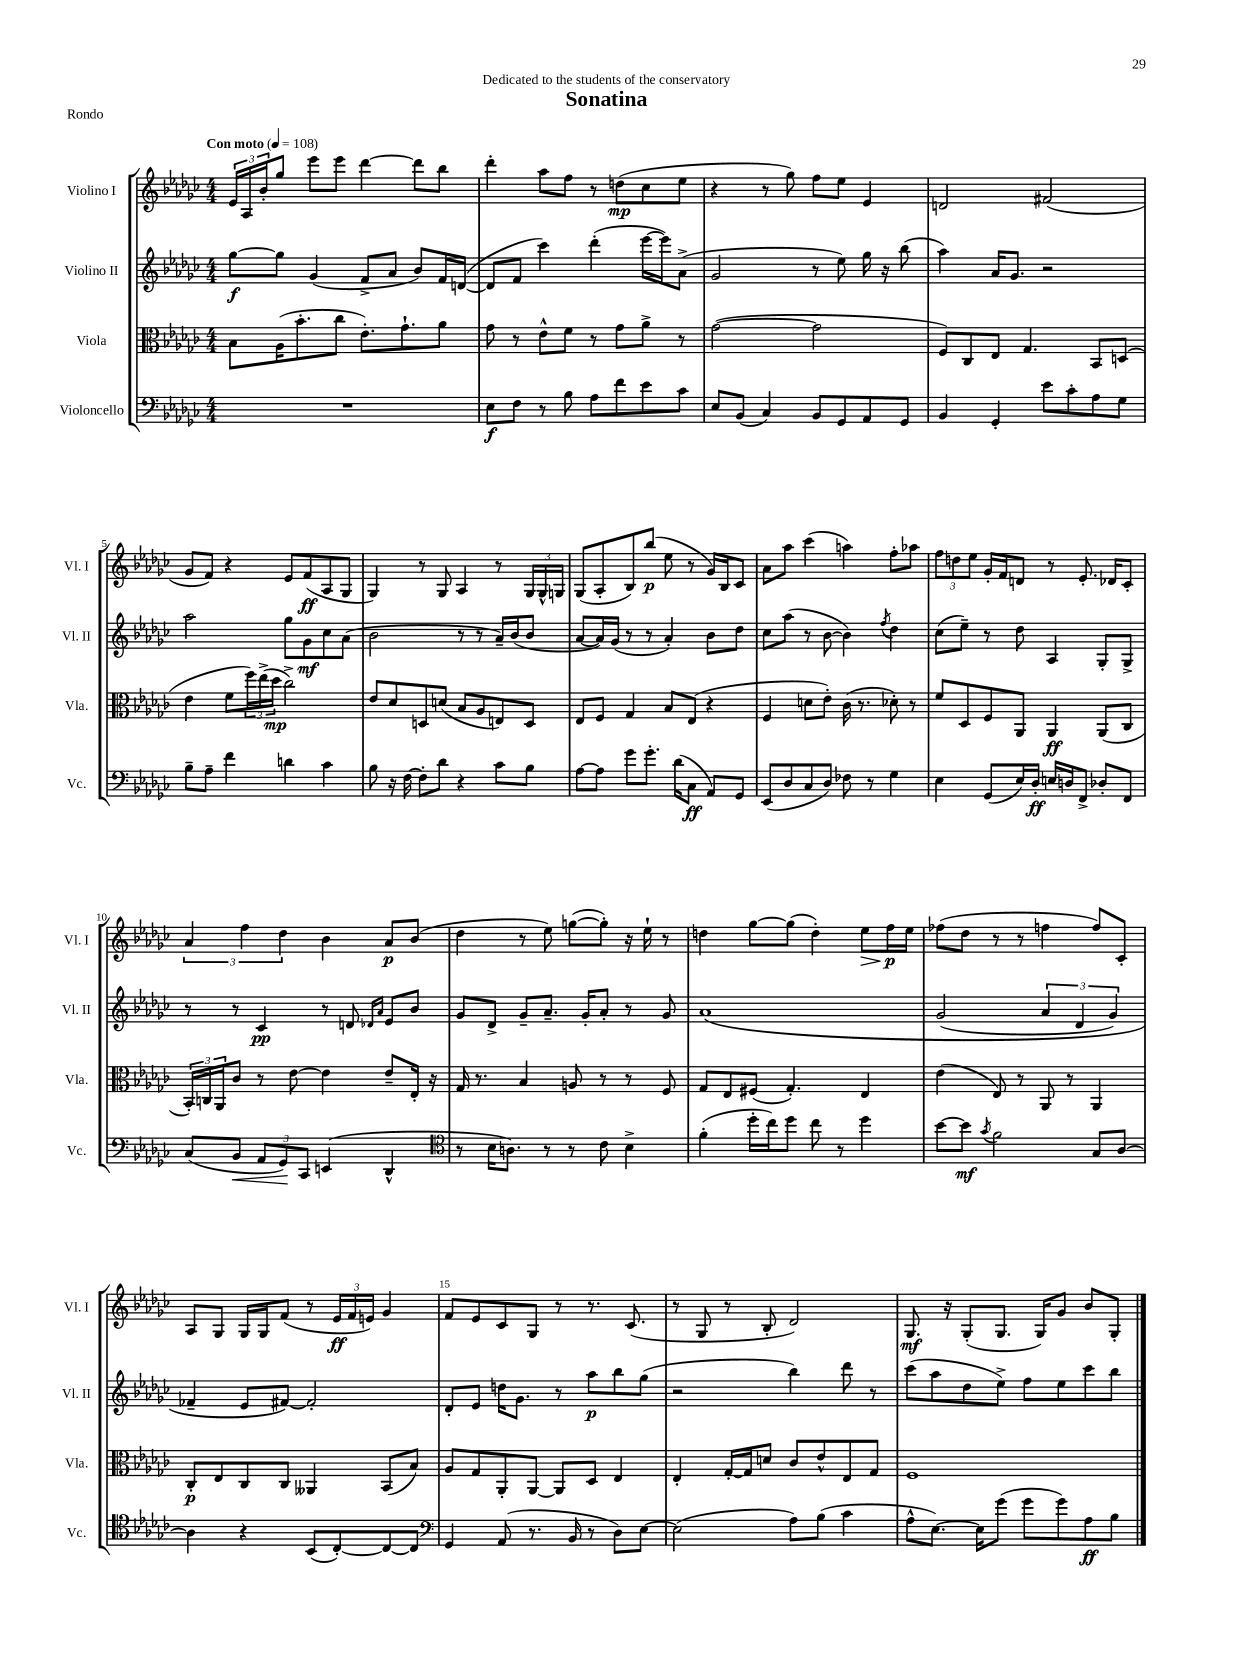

**kern	**dynam	**kern	**dynam	**kern	**dynam	**kern	**dynam
*part4	*part4	*part3	*part3	*part2	*part2	*part1	*part1
*staff4	*staff4	*staff3	*staff3	*staff2	*staff2	*staff1	*staff1
*I"Violoncello	*	*I"Viola	*	*I"Violino II	*	*I"Violino I	*
*I'Vc.	*	*I'Vla.	*	*I'Vl. II	*	*I'Vl. I	*
*clefF4	*	*clefC3	*	*clefG2	*	*clefG2	*
*k[b-e-a-d-g-c-]	*	*k[b-e-a-d-g-c-]	*	*k[b-e-a-d-g-c-]	*	*k[b-e-a-d-g-c-]	*
*M4/4	*	*M4/4	*	*M4/4	*	*M4/4	*
*MM108	*	*MM108	*	*MM108	*	*MM108	*
=1	=1	=1	=1	=1	=1	=1	=1
!	!	!	!	!	!	!LO:TX:a:B:t=Con moto	!
1r	.	8B-\L	.	[8gg-\L	f	24e-/LL	.
.	.	.	.	.	.	24A-/	.
.	.	.	.	.	.	24b-'/J	.
.	.	(16A-\K	.	8gg-\J]	.	8gg-/J	.
.	.	8.b-'\	.	.	.	.	.
.	.	.	.	(4g-/	.	8eee-\L	.
.	.	8cc-\J	.	.	.	8eee-\J	.
.	.	8.e-'\L)	.	8f^/L	.	[4ddd-\	.
.	.	.	.	8a-/J	.	.	.
.	.	8.g-`\	.	.	.	.	.
.	.	.	.	8b-/L)	.	8ddd-\L]	.
.	.	8a-\J	.	16f/L	.	8bb-\J	.
.	.	.	.	([16dn/JJ	.	.	.
=2	=2	=2	=2	=2	=2	=2	=2
8E-\L	f	8g-\	.	8d/L]	.	4ddd-'\	.
8F\J	.	8r	.	8f/J	.	.	.
8r	.	8e-^^\L	.	4ccc-\)	.	8aa-\L	.
8B-\	.	8f\J	.	.	.	8ff\J	.
8A-\L	.	8r	.	(4ddd-'\	.	8r	.
8f\	.	8g-\L	.	.	.	(8ddn\L	mp
8e-\	.	8a-^\J	.	[16eee-\LL	.	8cc-\	.
.	.	.	.	16eee-\J])	.	.	.
8c-\J	.	8r	.	(8a-^\J	.	8ee-\J	.
=3	=3	=3	=3	=3	=3	=3	=3
8E-/L	.	([2g-\	.	2g-/	.	4r	.
(8BB-/J	.	.	.	.	.	.	.
4C-/)	.	.	.	.	.	8r	.
.	.	.	.	.	.	8gg-\)	.
8BB-/L	.	2g-\]	.	8r	.	8ff\L	.
8GG-/	.	.	.	8ee-\)	.	8ee-\J	.
8AA-/	.	.	.	16gg-\	.	4e-/	.
.	.	.	.	16r	.	.	.
8GG-/J	.	.	.	(8bb-\	.	.	.
=4	=4	=4	=4	=4	=4	=4	=4
4BB-/	.	8F/L)	.	4aa-\)	.	2dn/	.
.	.	8C-/	.	.	.	.	.
4GG-'/	.	8E-/J	.	16a-/KL	.	.	.
.	.	.	.	8.g-/J	.	.	.
.	.	4.G-/	.	.	.	.	.
8e-\L	.	.	.	2r	.	(2f#X/	.
8c-'\	.	.	.	.	.	.	.
8A-\	.	8BB-/L	.	.	.	.	.
8G-\J	.	(8Dn/J	.	.	.	.	.
!!LO:LB:g=z
=5	=5	=5	=5	=5	=5	=5	=5
8B-~\L	.	4e-\	.	2aa-\	.	8g-/L	.
8A-~\J	.	.	.	.	.	8f/J)	.
4f\	.	8f\L	.	.	.	4r	.
.	.	24ff\L)	.	.	.	.	.
.	.	(24ee-^\	.	.	.	.	.
.	.	24dd-\JJ	mp	.	.	.	.
4dn\	.	2cc-^\)	.	8gg-\L	.	8e-/L	.
.	.	.	.	8g-\	mf	(8f/	ff
4c-\	.	.	.	8cc-\	.	8A-/	.
.	.	.	.	(8a-\J	.	8G-/J	.
=6	=6	=6	=6	=6	=6	=6	=6
8B-\	.	8e-/L	.	2b-\	.	4G-/)	.
16r	.	8d-/	.	.	.	.	.
[16F\	.	.	.	.	.	.	.
8F'\L]	.	8Dn/	.	.	.	8r	.
8d-\J	.	(8dn/J	.	.	.	8G-/	.
4r	.	8B-/L	.	8r	.	4A-/	.
.	.	8A-/	.	8r	.	.	.
8c-\L	.	8En/)	.	16a-~/LL)	.	8r	.
.	.	.	.	(16b-/J	.	.	.
8B-\J	.	8D/J	.	8b-/J	.	24G-/LL	.
.	.	.	.	.	.	24G-^^/	.
.	.	.	.	.	.	24Gn/JJ	.
=7	=7	=7	=7	=7	=7	=7	=7
[8A-\L	.	8E-/L	.	[8a-/L	.	(8G-/L	.
8A-\J]	.	8F/J	.	16a-/L])	.	8A-'/	.
.	.	.	.	(16g-/JJ	.	.	.
8g-\L	.	4G-/	.	8r	.	8B-/)	.
8.g-'\J	.	.	.	8r	.	(8bb-/J	p
.	.	8B-/L	.	4a-'/)	.	8ee-\	.
(16d-\KL	.	.	.	.	.	.	.
8C-\J	ff	(8E-/J	.	.	.	8r	.
8AA-/L)	.	4r	.	8b-\L	.	16g-/LL)	.
.	.	.	.	.	.	16B-/J	.
8GG-/J	.	.	.	8dd-\J	.	8c-/J	.
=8	=8	=8	=8	=8	=8	=8	=8
(8EE-/L	.	4F/	.	8cc-\L	.	8a-\L	.
8D-/	.	.	.	(8aa-\J	.	8aa-\J	.
8C-/	.	8dn\L	.	8r	.	(4ccc-\	.
8D-/J)	.	8e-'\J)	.	[8b-\	.	.	.
8F-X\	.	(16c-\	.	4b-\])	.	4aan\)	.
.	.	8.r	.	.	.	.	.
8r	.	.	.	.	.	.	.
.	.	.	.	8qff/	.	.	.
4G-\	.	8d-X'\)	.	4dd-\	.	8ff'\L	.
.	.	8r	.	.	.	8aa-X\J	.
=9	=9	=9	=9	=9	=9	=9	=9
4E-\	.	8f/L	.	(8cc-\L	.	12ff\L	.
.	.	.	.	.	.	12ddn\	.
.	.	8D-/	.	8ee-~\J)	.	.	.
.	.	.	.	.	.	12ee-\J	.
(8GG-/L	.	8F/	.	8r	.	16g-'/LL	.
.	.	.	.	.	.	16f/J	.
16E-/L)	.	8AA-/J	.	8dd-\	.	8dn/J	.
16D-'/JJ	ff	.	.	.	.	.	.
16En/LL	.	4AA-/	ff	4A-/	.	8r	.
16Dn/J	.	.	.	.	.	.	.
8FF^/J	.	.	.	.	.	8.e-'/	.
8D-X'/L	.	(8AA-/L	.	8G-'/L	.	.	.
.	.	.	.	.	.	16d-X/KL	.
8FF/J	.	8C-/J	.	8G-^/J	.	8c-'/J	.
!!LO:LB:g=z
=10	=10	=10	=10	=10	=10	=10	=10
(8C-/L	.	24BB-'/LL)	.	8r	.	6a-/	.
.	.	24Cn/	.	.	.	.	.
.	.	24AA-/J	.	.	.	.	.
!	!LO:HP:b	!	!	!	!	!	!
8BB-/J	<	8c-/J	.	8r	.	.	.
.	.	.	.	.	.	6ff\	.
12AA-/L	.	8r	.	4c-/	pp	.	.
12GG-/)	.	.	.	.	.	6dd-\	.
.	.	[8e-\	.	.	.	.	.
12CC-/J	[	.	.	.	.	.	.
(4EEn/	.	4e-\]	.	8r	.	4b-\	.
.	.	.	.	8dn/	.	.	.
.	.	.	.	16qqd-X/LL	.	.	.
.	.	.	.	16qqa-/JJ	.	.	.
4DD-^^/	.	8e-~/L	.	8e-/L	.	8a-/L	p
.	.	16E-'/Jk	.	8b-/J	.	(8b-/J	.
.	.	16r	.	.	.	.	.
=11	=11	=11	=11	=11	=11	=11	=11
*clefC4	*	*	*	*	*	*	*
8r	.	16G-/	.	8g-/L	.	4dd-\	.
.	.	8.r	.	.	.	.	.
16B-\KL	.	.	.	8d-^/J	.	.	.
8.An\J)	.	.	.	.	.	.	.
.	.	4B-/	.	8g-~/L	.	8r	.
8r	.	.	.	8.a-~/J	.	8ee-\)	.
8r	.	8An/	.	.	.	([8ggn\L	.
.	.	.	.	16g-'/KL	.	.	.
8c-\	.	8r	.	8a-'/J	.	8gg'\J])	.
4B-^\	.	8r	.	8r	.	16r	.
.	.	.	.	.	.	16ee-`\	.
.	.	8F/	.	8g-/	.	8r	.
=12	=12	=12	=12	=12	=12	=12	=12
(4f'\	.	8G-/L	.	(1a-	.	4ddn\	.
.	.	8E-/	.	.	.	.	.
16dd-'\LL	.	(8F#X/J	.	.	.	[8gg-\L	.
16cc-\J)	.	.	.	.	.	.	.
8dd-\J	.	4.G-'/)	.	.	.	(8gg-\J]	.
8cc-\	.	.	.	.	.	4dd'\)	.
8r	.	.	.	.	.	.	.
!	!	!	!	!	!	!	!LO:HP:b
4dd-\	.	4E-/	.	.	.	8ee-\L	>
.	.	.	.	.	.	16ff\L	p
.	.	.	.	.	.	16ee-\JJ	]
=13	=13	=13	=13	=13	=13	=13	=13
[8b-\L	.	(4e-\	.	(2g-/	.	(8ff-X\L	.
8b-\J]	mf	.	.	.	.	8dd-\J	.
8qg-/	.	.	.	.	.	.	.
2f\	.	8E-/)	.	.	.	8r	.
.	.	8r	.	.	.	8r	.
.	.	8AA-/	.	6a-/	.	4ffn\	.
.	.	8r	.	.	.	.	.
.	.	.	.	6d-/	.	.	.
8G-/L	.	4AA-/	.	.	.	8ff/L)	.
.	.	.	.	6g-/)	.	.	.
[8A-/J	.	.	.	.	.	8c-'/J	.
!!LO:LB:g=z
=14	=14	=14	=14	=14	=14	=14	=14
4A-\]	.	8C-'/L	p	4f-X~/	.	8A-/L	.
.	.	8E-/	.	.	.	8G-/J	.
4r	.	8C-/	.	8e-/L	.	16G-/LL	.
.	.	.	.	.	.	16G-/J	.
.	.	8C-/J	.	[8f#X/J)	.	(8f/J	.
(8BB-/L	.	4AA--X/	.	2f#'/]	.	8r	.
[8C-'/)	.	.	.	.	.	24e-/LL	ff
.	.	.	.	.	.	24f/	.
.	.	.	.	.	.	24en/JJ)	.
8C-/_	.	(8BB-/L	.	.	.	4g-/	.
8C-/J]	.	8B-/J)	.	.	.	.	.
=15	=15	=15	=15	=15	=15	=15	=15
*clefF4	*	*	*	*	*	*	*
4GG-/	.	8A-/L	.	8d-'/L	.	8f/L	.
.	.	8G-/	.	8e-/J	.	8e-/	.
(8AA-/	.	8AA-'/	.	16ddn\KL	.	8c-/	.
.	.	.	.	8.g-\J	.	.	.
8.r	.	[8AA-/J	.	.	.	8G-/J	.
.	.	8AA-/L]	.	8r	.	8r	.
16BB-/	.	.	.	.	.	.	.
8r	.	8D-/J	.	8aa-\L	p	8.r	.
8D-\L)	.	4E-/	.	8bb-\	.	.	.
.	.	.	.	.	.	(8.c-/	.
[8E-\J	.	.	.	(8gg-\J	.	.	.
=16	=16	=16	=16	=16	=16	=16	=16
(2E-\]	.	4E-'/	.	2r	.	8r	.
.	.	.	.	.	.	8G-/	.
.	.	[16G-'/LL	.	.	.	8r	.
.	.	16G-/J]	.	.	.	.	.
.	.	8dn/J	.	.	.	8B-'/	.
8A-\L)	.	8c-/L	.	4bb-\)	.	2d-/)	.
(8B-\J	.	8e-^^/	.	.	.	.	.
4c-\	.	8E-/	.	8ddd-\	.	.	.
.	.	8G-/J	.	8r	.	.	.
=17	=17	=17	=17	=17	=17	=17	=17
8A-^^\L	.	1F	.	(8ccc-\L	.	8.G-/	mf
[8.E-\J)	.	.	.	8aa-\	.	.	.
.	.	.	.	.	.	16r	.
.	.	.	.	8dd-\	.	(8G-'/L	.
16E-\KL]	.	.	.	.	.	.	.
(8g-\J	.	.	.	8ee-^\J)	.	8.G-/J	.
8g-\L	.	.	.	8ff\L	.	.	.
.	.	.	.	.	.	16G-/KL)	.
8g-\)	.	.	.	8ee-\	.	8g-/J	.
8A-\	ff	.	.	8ccc-\	.	8b-/L	.
8B-\J	.	.	.	8bb-\J	.	8G-'/J	.
==	==	==	==	==	==	==	==
*-	*-	*-	*-	*-	*-	*-	*-
